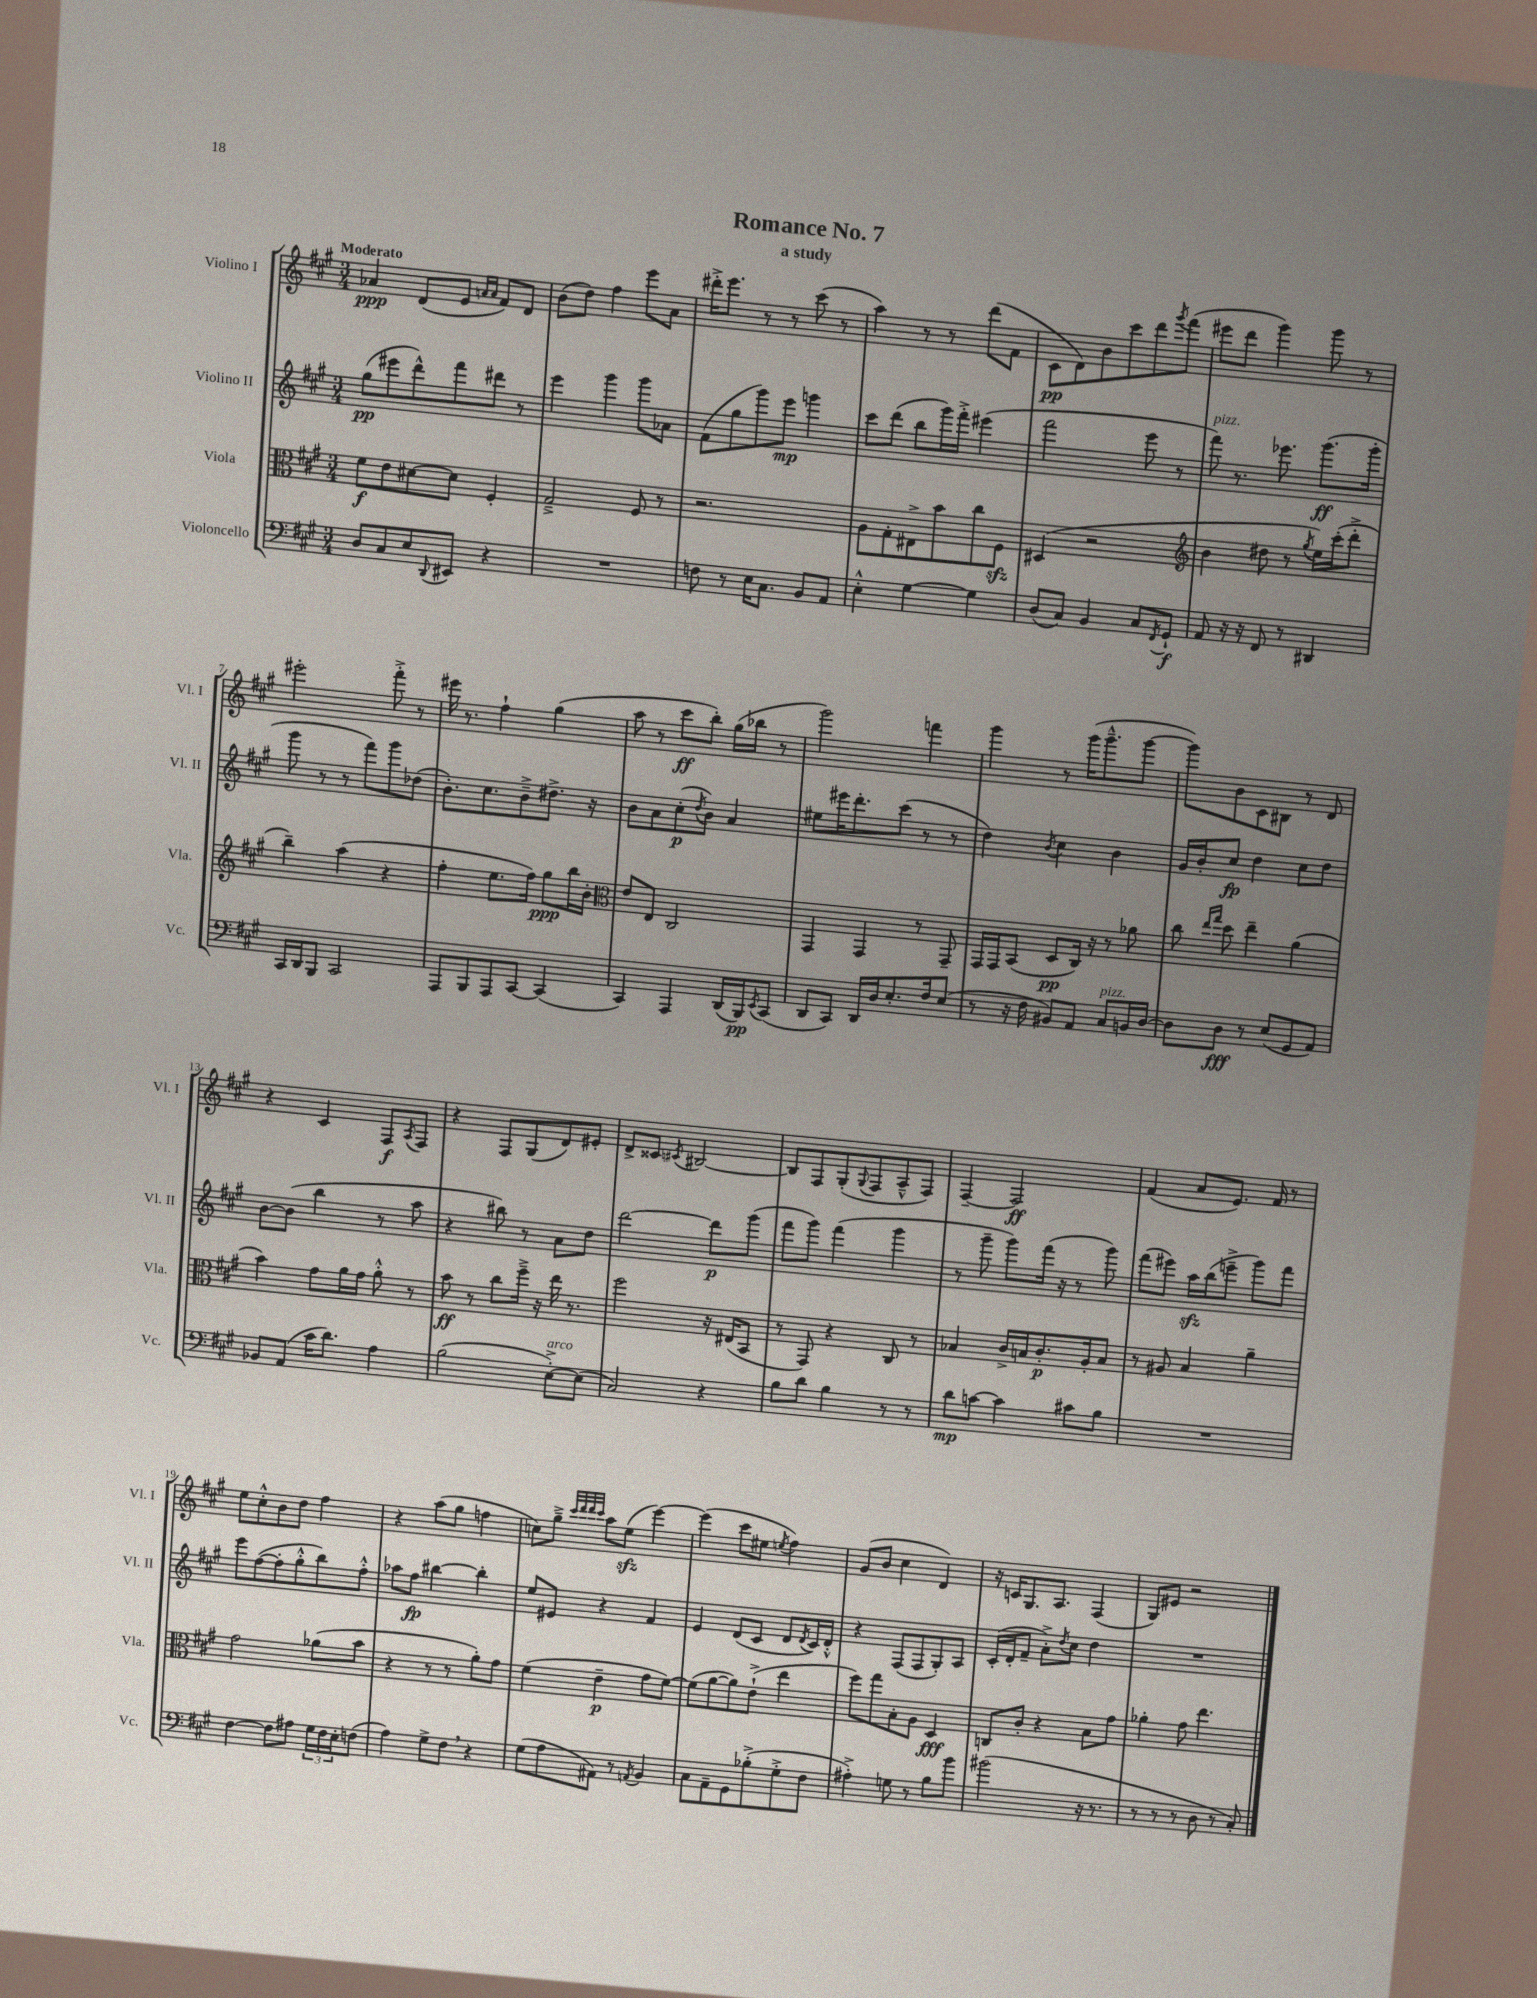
\header { title = "Romance No. 7" subtitle = "a study" }
<<
\new StaffGroup <<
\new Staff = "s0" \with { instrumentName = "Violino I" shortInstrumentName = "Vl. I" } {
    \clef treble \key a \major \numericTimeSignature \time 3/4 \tempo "Moderato"
    aes'4\ppp d'8( e'8 \grace { a'16 a'16 } fis'8) d'8 |
    b'8( d''8) fis''4 e'''8 a'8 |
    dis'''16-.-> e'''8. r8 r8 cis'''8( r8 |
    a''4) r8 r8 d'''8( fis'8 |
    cis'8\pp d'8) b'8 cis'''8 d'''8 \acciaccatura { gis'''8 } fis'''8( |
    eis'''8 d'''8 gis'''4) gis'''8 r8 |
    eis'''2-. fis'''8-.-> r8 |
    eis'''16 r8. fis''4-! gis''4( |
    a''8 r8 cis'''8\ff b''8-.) gis''16( bes''16 r8 |
    gis'''2) f'''4 |
    gis'''4 r8 gis'''16( gis'''8.---^ gis'''8~ |
    gis'''8) b'8 cis'8 bis8 r8 d'8 |
    r4 cis'4 fis8\f \acciaccatura { a8 } fis8 |
    r4 fis8 gis8( d'8) eis'8-. |
    d'8-> cisis'8 \acciaccatura { cis'8 } bis2~ |
    bis8 fis8 gis8-.( \appoggiatura { gis8 } fis8 a8---^ fis8) |
    fis4~-- fis2\ff |
    fis'4( a'8 e'8.) fis'16 r8 |
    e''8 cis''8-.-^ b'8 d''8 fis''4 |
    r4 a''8( gis''8 f''4 |
    c''8) gis''8---> \grace { cis'''32 d'''32 d'''32 cis'''32 } a''8 e''8\sfz( e'''4~) |
    e'''4( cis'''8 eis''8 \acciaccatura { e''8 } fis''4) |
    gis'8( b'8 cis''4 d'4) |
    r16 c'16 gis8. a8. fis4( |
    gis8) eis'8 r2 \bar "|." |
}
\new Staff = "s1" \with { instrumentName = "Violino II" shortInstrumentName = "Vl. II" } {
    \clef treble \key a \major \numericTimeSignature \time 3/4
    gis''8\pp( eis'''8 d'''8-^) fis'''8 dis'''8 r8 |
    e'''4 gis'''4 gis'''8 aes'8 |
    fis'8( gis''8 gis'''8) e'''8\mp g'''4 |
    cis'''8 d'''8( b''8 gis'''16) fis'''16-.-> eis'''4( |
    fis'''2 e'''8 r8 |
    fis'''8^\markup { \italic "pizz." }) r8. ees'''8. gis'''8.\ff( gis'''16-. |
    gis'''8 r8 r8 fis'''8) gis'''8 des''8( |
    b'8.-.) cis''8. b'8---> dis''8.-> r16 |
    b'8 a'8 cis''8-.\p( \acciaccatura { d''8 } b'8) a'4 |
    eis''8 eis'''16 d'''8.-. cis'''8( r8 r8 |
    d''4) \acciaccatura { b'8 } cis''4 b'4 |
    gis'16 b'16-. cis''8\fp d''4 cis''8 d''8 |
    b'8~ b'8( b''4 r8 a''8 |
    r4 bis''8) r8 a'8 d''8 |
    d'''2~ d'''8\p gis'''8( |
    fis'''8 gis'''8) fis'''4( gis'''4 |
    r8 gis'''8-- gis'''8) fis'''16( r16 r8 gis'''8) |
    fis'''8( eis'''8) a''16\sfz b''16( e'''8---> gis'''8) fis'''8 |
    e'''8 fis''8~( fis''8-. gis''8-.-^ b''8) fis''8-.-^ |
    aes''8 fis''8\fp bis''4~ bis''4-. |
    e''8 eis'8 r4 fis'4 |
    e'4 d'8( cis'8 d'8 \acciaccatura { d'8 } cis'16) d'16-.-^ |
    r4 fis8( fis8 gis8-.) a8 |
    cis'16-.( d'16-. fis'8-- a'8-.->) \acciaccatura { d''8 } cis''8 d''4 |
    R2. \bar "|." |
}
\new Staff = "s2" \with { instrumentName = "Viola" shortInstrumentName = "Vla." } {
    \clef alto \key a \major \numericTimeSignature \time 3/4
    fis'8\f e'8 dis'8~ dis'8 fis4-. |
    gis2---> fis8 r8 |
    r2. |
    a8 gis8-. eis8-> b'8 cis''8 fis8\sfz |
    dis4( r2 |
    \clef treble b'4 dis''8 r8 \acciaccatura { gis''8 } e''16) cis'''16-.( d'''8-.-> |
    b''4--) a''4( r4 |
    fis''4-. e''8. fis''16) gis''8\ppp b''16 b'16-. |
    \clef alto e'8 e8 cis2 |
    gis,4 gis,4 r8 gis,8-- |
    gis,16 gis,16 b,8( d8\pp cis16) r16 r8 aes'8 |
    cis''8 \grace { e''16 gis''16 } d''8 e''4-- a'4( |
    b'4) gis'8 a'16 gis'16 a'8-.-^ r8 |
    b'8\ff r8 cis''8 fis''16---> r16 e''16 r8. |
    fis''2 r16 eis16( b,8 |
    r8 gis,8) r4 cis8 r8 |
    bes4 cis'16-> b16 cis'8.-.\p a16-. b8 |
    r8 ais8 b4 a'4-- |
    gis'2 aes'8( b'8 |
    r4 r8 r8 a'8-.) gis'8 |
    fis'4( e'4--\p gis'8 fis'8~) |
    fis'8( a'8~ a'8) e'8-!->( e''4 |
    fis''8) gis''8 b8-. a8 d4\fff |
    c8 cis'8-. r4 b8 gis'8 |
    aes'4-. gis'8 e''4. \bar "|." |
}
\new Staff = "s3" \with { instrumentName = "Violoncello" shortInstrumentName = "Vc." } {
    \clef bass \key a \major \numericTimeSignature \time 3/4
    d8 cis8 e8 \appoggiatura { d,8 } eis,8 r4 |
    R2. |
    f8 r8 e16 cis8. b,8 a,8 |
    e4-.-^ gis4~ gis4 |
    d8( cis8) b,4 cis8 \acciaccatura { fis,8 } gis,8-!\f |
    a,8 r16 r16 fis,8 r8 dis,4 |
    cis,16 d,16 b,,8 cis,2 |
    a,,8 b,,8 a,,8 cis,8~ cis,4( |
    cis,4) a,,4 d,16( b,,16\pp) \acciaccatura { e,8 } cis,8( |
    d,8 cis,8) d,16 d16 e8.-. fis16 e8( |
    r8 r16 fis16 bis,8) a,8 cis8^\markup { \italic "pizz." } b,16 d16~ |
    d8 d8\fff r8 e8( gis,8 a,8) |
    bes,8 a,8( cis'16 d'8.) a4 |
    b2( e8~-.->^\markup { \italic "arco" }) e8( |
    cis2) r4 |
    b8 d'8 b4 r8 r8 |
    d'8\mp c'8~ c'4 cis'8 b8 |
    R2. |
    fis4~ fis8 ais8 \tuplet 3/2 { gis16 fis16 e16-. } f8( |
    a4) gis8-> fis8 \breathe r4 |
    gis8( a8 ais,8) r8 \acciaccatura { a,8 } b,4 |
    cis8 a,8-- gis,8 bes8-.->( gis8-.-> fis8 |
    ais4-.->) g8 r8 b8 b'8 |
    bis'2( r16 r8. |
    r8 r8 r8 d8 r8 cis8-.) \bar "|." |
}
>>
>>
